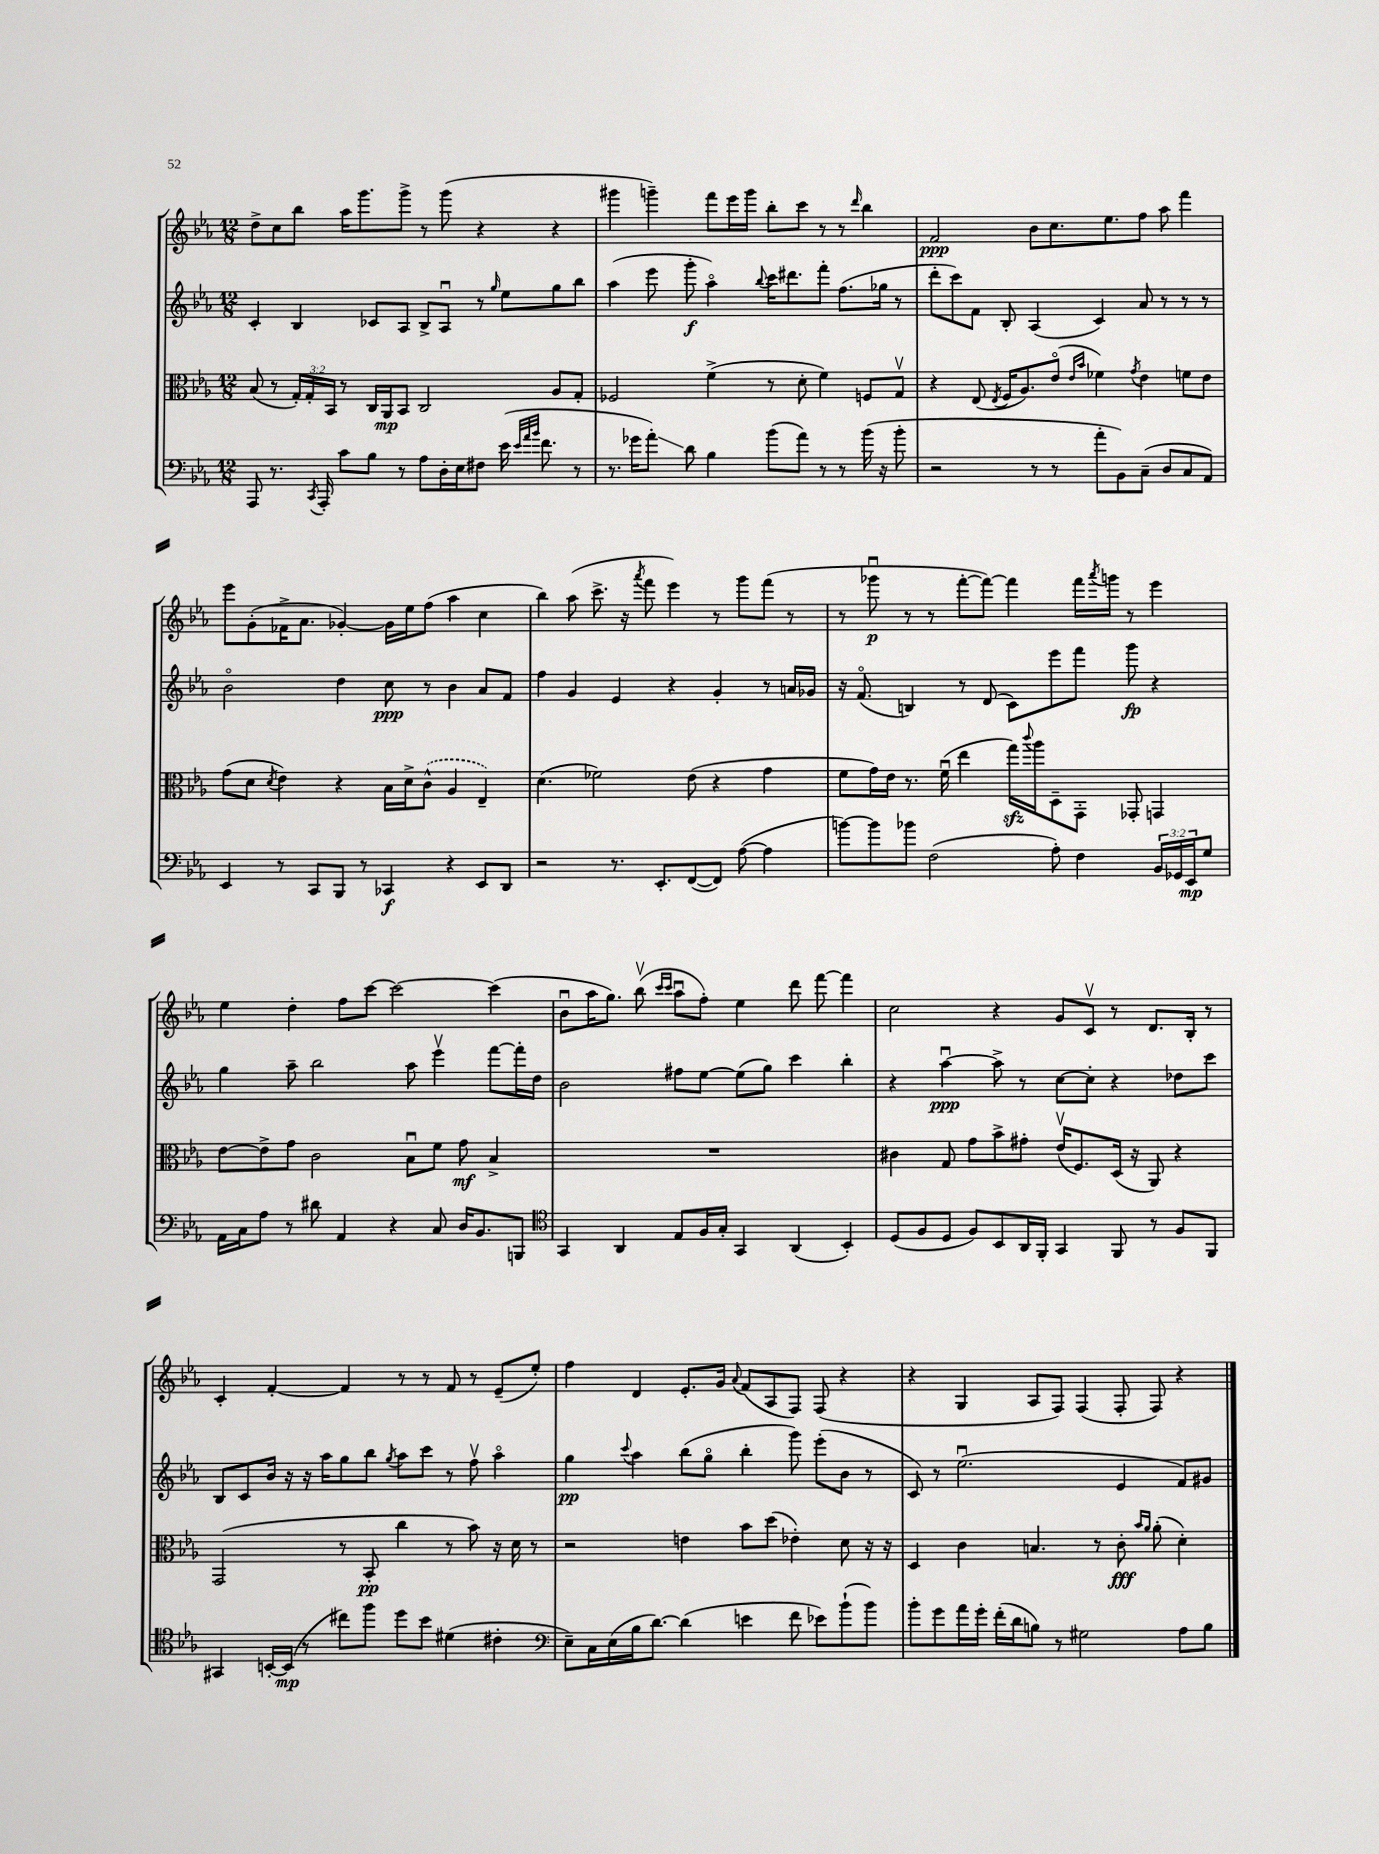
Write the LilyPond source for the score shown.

<<
\new StaffGroup <<
\new Staff = "s0" {
    \clef treble \key ees \major \numericTimeSignature \time 12/8
    d''8-> c''8 bes''8 aes''16 g'''8. g'''8-> r8 g'''8( r4 r4 |
    gis'''4 g'''4--) f'''8 ees'''16 g'''16 bes''8-. c'''8 r8 r8 \grace { d'''16 } bes''4 |
    f'2\ppp bes'8 c''8. ees''8. f''8 aes''8 f'''4 |
    ees'''8 g'8-.( fes'16-> aes'8. ges'4~-.) ges'16 ees''16 f''8( aes''4 c''4 |
    bes''4) aes''8( c'''8.-> r16 \acciaccatura { aes'''8 } f'''8 ees'''4) r8 g'''8 f'''8( r8 |
    r8 ges'''8\downbow\p r8 r8 f'''8~-. f'''8~) f'''4 f'''16 \acciaccatura { aes'''8 } g'''16 r8 ees'''4 |
    ees''4 d''4-. f''8 c'''8~ c'''2~ c'''4( |
    bes'8\downbow aes''16 g''8.) bes''8\upbow( \grace { c'''16 c'''16 } aes''8\downbow f''8-.) ees''4 d'''8 f'''8~ f'''4 |
    c''2 r4 g'8 c'8\upbow r8 d'8. bes16-. r8 |
    c'4-. f'4~-. f'4 r8 r8 f'8 r8 ees'8--( ees''8-.) |
    f''4 d'4 ees'8.-. g'16 \appoggiatura { aes'8 } f'8( aes8 f8) f8( r4 |
    r4 g4 aes8 f8) f4( f8-. f8) r4 \bar "|." |
}
\new Staff = "s1" {
    \clef treble \key ees \major \numericTimeSignature \time 12/8
    c'4-. bes4 ces'8 aes8 bes8-> aes8\downbow r8 \grace { g''16 } ees''8 g''8 bes''8 |
    aes''4( ees'''8 g'''8-.\f aes''4\flageolet) \appoggiatura { bes''8 } c'''16 dis'''8. f'''8-. f''8.( ges''16 r8 |
    d'''8-. c'''8) f'8 bes8-. aes4( c'4) aes'8 r8 r8 r8 |
    bes'2\flageolet d''4 c''8\ppp r8 bes'4 aes'8 f'8 |
    f''4 g'4 ees'4 r4 g'4-. r8 a'16 ges'16 |
    r16 f'8.\flageolet( b4) r8 d'8( c'8) ees'''8 f'''8 g'''8\fp r4 |
    g''4 aes''8-- bes''2 aes''8 ees'''4\upbow f'''8~ f'''16-. d''16 |
    bes'2 fis''8 ees''8~ ees''8( g''8) c'''4 bes''4-. |
    r4 aes''4~\downbow\ppp aes''8-> r8 c''8~ c''8-. r4 des''8 c'''8 |
    bes8 c'8 bes'16 r16 r16 aes''16 g''8 bes''8 \acciaccatura { g''8 } aes''8 c'''8 r8 f''8\upbow aes''4\flageolet |
    g''4\pp \appoggiatura { c'''8 } aes''4 bes''8( g''8\flageolet bes''4-. g'''8) ees'''8-.( bes'8 r8 |
    c'8) r8 ees''2.\downbow( ees'4 f'8) gis'8 \bar "|." |
}
\new Staff = "s2" {
    \clef alto \key ees \major \numericTimeSignature \time 12/8 \override Staff.TupletNumber.text = #tuplet-number::calc-fraction-text
    bes8( r8 \tuplet 3/2 { g16-.) g16-. bes,16 } r8 c16 aes,16\mp bes,8 c2 aes8 g8-. |
    fes2 f'4->( r8 d'8-. f'4) f8 g8\upbow |
    r4 ees8( \acciaccatura { ees8 } f16 aes8.) ees'8\flageolet( \grace { ees'16 bes'16 } fes'4) \acciaccatura { g'8 } ees'4 f'8 ees'8 |
    g'8( d'8 \acciaccatura { d'8 } ees'4) r4 bes16 d'16-> \once \slurDashed c'8-^( aes4 ees4--) |
    d'4.( fes'2) ees'8( r4 g'4 |
    f'8 g'16) ees'16 r8. f'16\downbow( ees''4 g''16\sfz) \appoggiatura { c'''8 } aes''16 d8-- g,8-. ges,8-. g,4 |
    ees'8~ ees'8-> g'8 c'2 bes8\downbow f'8 g'8\mf bes4-> |
    R1. |
    cis'4 g8 g'8 bes'8-> gis'8-. ees'16\upbow( f8.) d16( r16 aes,8) r4 |
    g,2( r8 bes,8-.\pp c''4 r8 bes'8) r16 d'16 r8 |
    r2 e'4 bes'8 d''8( ees'4-.) d'8 r16 r16 |
    d4 c'4 b4. r8 c'8-.\fff \grace { bes'16 aes'16 } aes'8-.( d'4-.) \bar "|." |
}
\new Staff = "s3" {
    \clef bass \key ees \major \numericTimeSignature \time 12/8 \override Staff.TupletNumber.text = #tuplet-number::calc-fraction-text
    aes,,8 r8. \acciaccatura { c,8 } aes,,16-. c'8 bes8 r8 aes8 d16-. ees16 fis8 ees'16( \grace { ees'32 aes'32 bes'32 } f'8. r8 |
    r8. ges'16 aes'8-.\glissando) d'8 bes4 bes'8( aes'8) r8 r8 bes'16( r16 bes'8-. |
    r2 r8 r8 aes'8-. bes,8) c8--( d8 c8 aes,8) |
    ees,4 r8 c,8 bes,,8 r8 ces,4\f r4 ees,8 d,8 |
    r2 r8. ees,8.-. f,8~( f,8) aes8~( aes4 |
    b'8~) b'8 bes'8 f2( aes8-.) f4 \tuplet 3/2 { bes,16 ges,16 ees,16\mp } g8 |
    aes,16 c16 aes8 r8 dis'8 aes,4 r4 c8 d16 bes,8. b,,8 |
    \clef tenor g,4 aes,4 ees8 f16 g16-. g,4 aes,4( bes,4-.) |
    d8( f8 d8 f8) bes,8 aes,16 f,16-. g,4 f,8 r8 f8 f,8 |
    gis,4 b,16~-. b,16\mp( r8 cis''8) f''8 d''8 bes'8 dis'4( cis'4-. |
    \clef bass ees8--) c16 ees16( bes16 d'8.~) d'4( e'4 f'8 ees'8) bes'8-!( bes'8) |
    bes'8-. g'8 aes'16 g'16-. f'16-.( d'16 b8) r8 gis2 aes8 b8 \bar "|." |
}
>>
>>
\layout { \context { \Score \remove "Bar_number_engraver" } }
